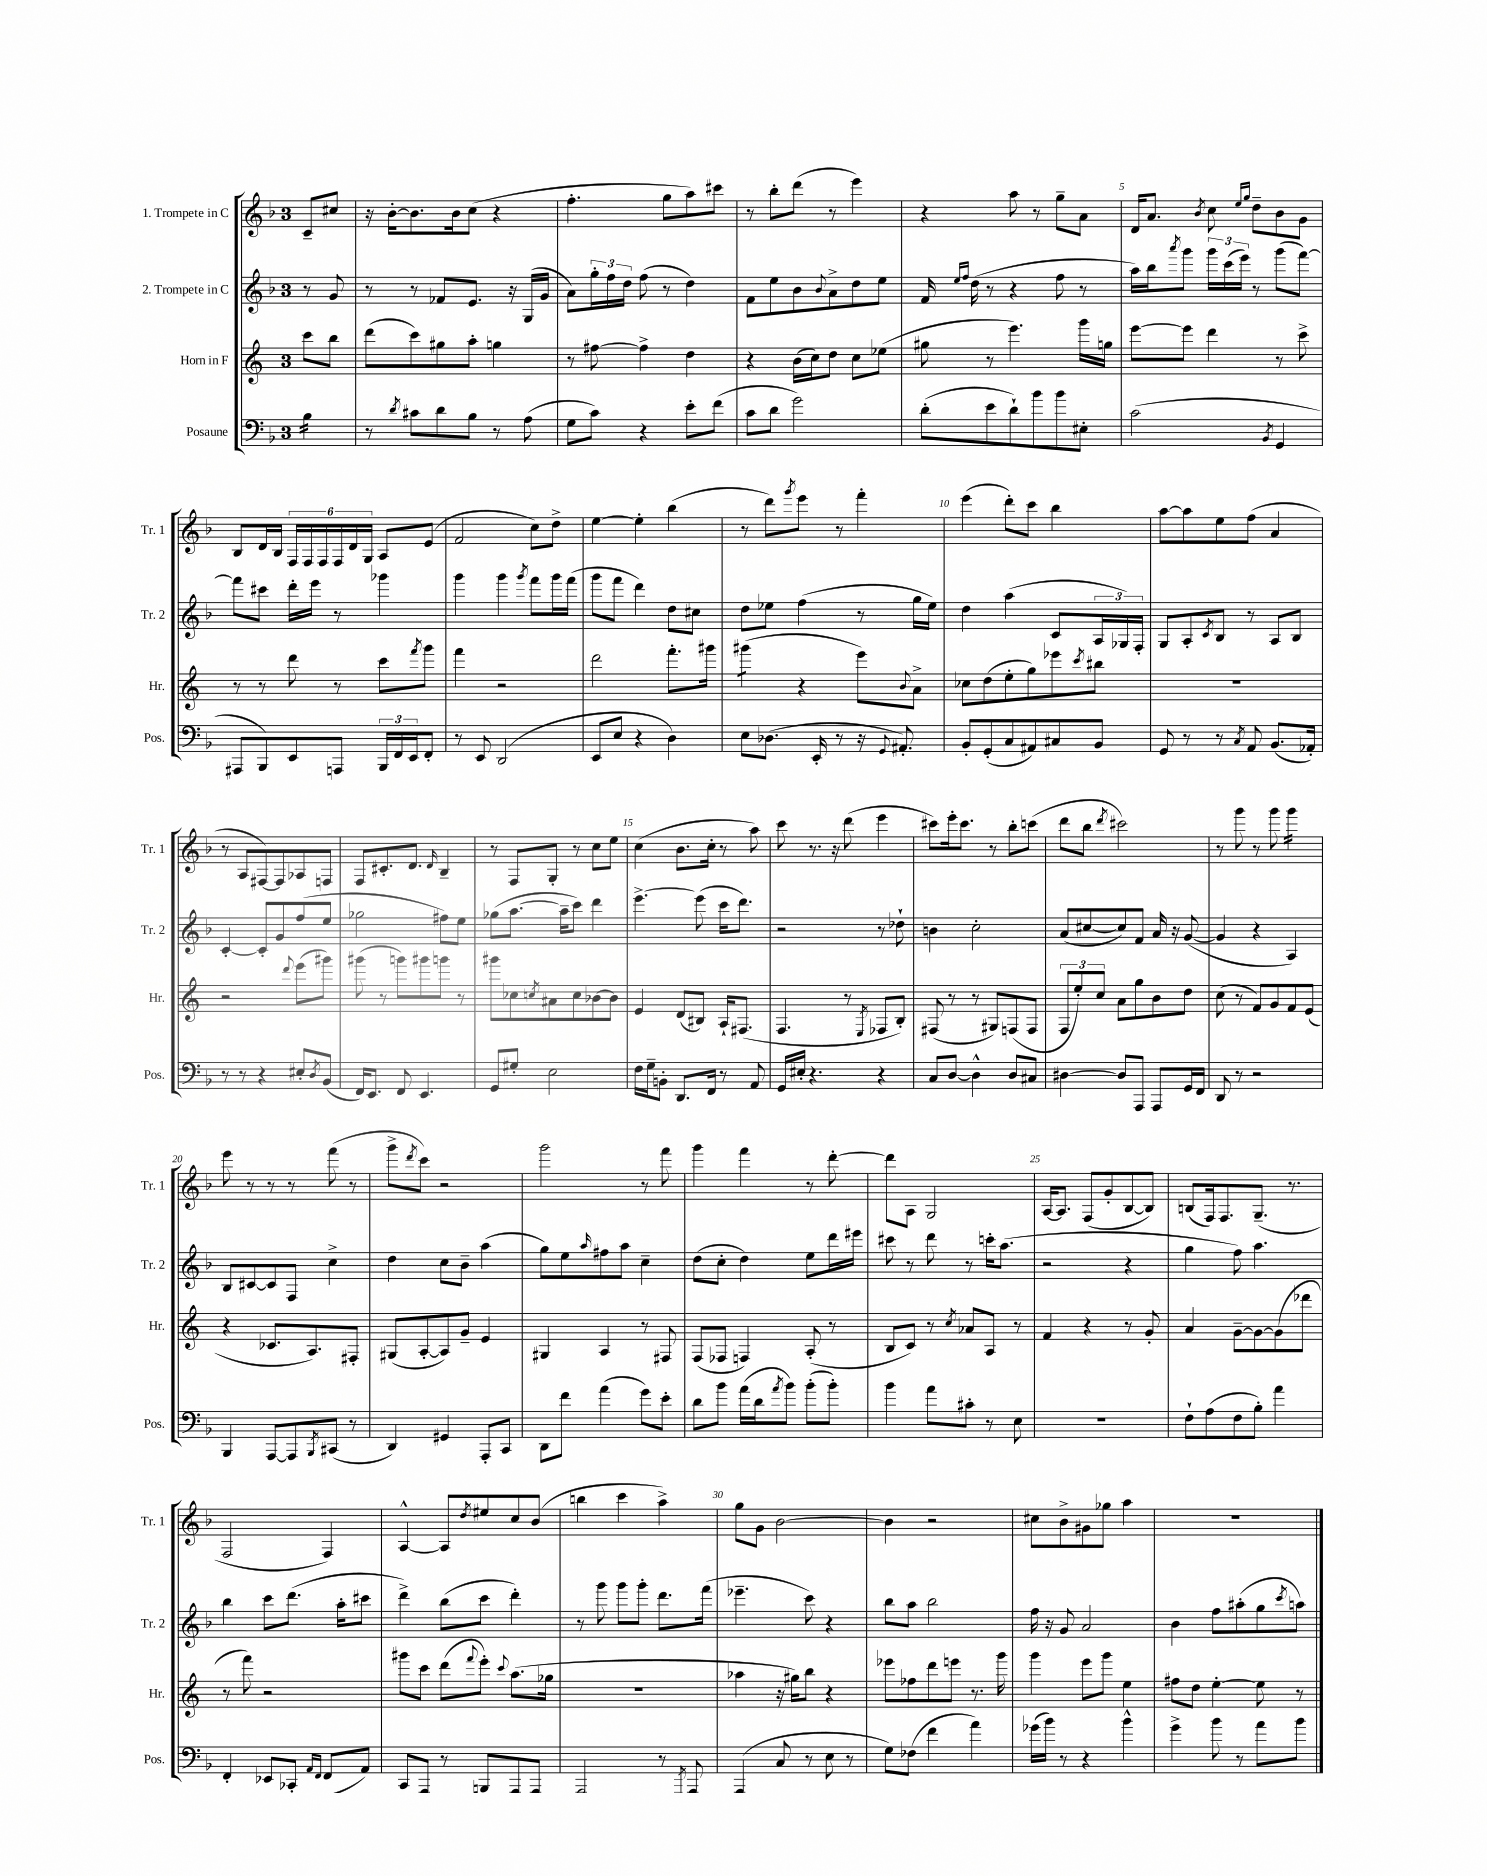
<<
\new StaffGroup <<
\new Staff = "s0" \with { instrumentName = "1. Trompete in C" shortInstrumentName = "Tr. 1" } {
    \clef treble \key f \major \once \override Staff.TimeSignature.style = #'single-digit \time 3/4 \partial 4
    c'8-- cis''8 |
    r16 bes'16~-. bes'8. bes'16 c''8( r4 |
    f''4.-. g''8 a''8) cis'''8 |
    r8 bes''8-. d'''8( r8 e'''4) |
    r4 a''8 r8 g''8-- a'8 |
    d'16 a'8. \acciaccatura { bes'8 } c''8 \grace { e''16 g''16 } d''8-- bes'8 g'8 |
    bes8 d'16 bes16 \tuplet 6/4 { f16 f16 f16 f16 d'16 g16 } a8 e'8( |
    f'2 c''8) d''8-> |
    e''4~ e''4-. bes''4( |
    r8 d'''8) \acciaccatura { g'''8 } e'''8 r8 f'''4-. |
    e'''4( d'''8-.) c'''8 bes''4 |
    a''8~ a''8 e''8 f''8( a'4 |
    r8 a8 fis8~) fis8 aes8 f8 |
    f8 cis'8.-. d'8. \grace { d'16 } bes4-- |
    r8 f8 g8-. r8 c''8 e''8 |
    c''4( bes'8. c''16-. r8 a''8) |
    c'''8 r8. r16 d'''8( e'''4 |
    cis'''8) e'''16-. cis'''8. r8 bes''8-. c'''8( |
    d'''8 bes''8 \acciaccatura { d'''8 } cis'''2) |
    r8 g'''8 r8 g'''8 g'''4:16 |
    e'''8 r8 r8 r8 f'''8( r8 |
    g'''8-> \acciaccatura { d'''8 } c'''8) r2 |
    g'''2 r8 f'''8 |
    g'''4 f'''4 r8 d'''8~-. |
    d'''8 a8 g2 |
    a16~ a8. f8( g'8-. bes8~ bes8) |
    b8( f16) f8. g8.--( r8. |
    f2 f4) |
    a4~-^ a8 \acciaccatura { d''8 } eis''8 c''8 bes'8( |
    b''4 c'''4 a''4->) |
    g''8 g'8 bes'2~ |
    bes'4 r2 |
    cis''8 bes'8-> gis'8 ges''8 a''4 |
    R2. \bar "|." |
}
\new Staff = "s1" \with { instrumentName = "2. Trompete in C" shortInstrumentName = "Tr. 2" } {
    \clef treble \key f \major \once \override Staff.TimeSignature.style = #'single-digit \time 3/4 \partial 4
    r8 g'8 |
    r8 r8 fes'8 e'8. r16 g16( g'16 |
    a'8) \tuplet 3/2 { g''16-. f''16 d''16 } f''8( r8 d''4) |
    f'8 e''8 bes'8 \appoggiatura { bes'8 } a'8-> d''8 e''8 |
    f'16 \grace { e''16 f''16 } d''16( r8 r4 f''8 r8 |
    a''16) bes''16 \acciaccatura { a'''8 } g'''8 \tuplet 3/2 { g'''16 c'''16( e'''16) } r8 g'''8( f'''8~) |
    f'''8 cis'''8 d'''16-. e'''16 r8 ges'''4 |
    g'''4 g'''4 \acciaccatura { g'''8 } f'''8 g'''16 f'''16( |
    g'''8 f'''8 d'''4) d''8 cis''8 |
    d''8 ees''8 f''4( r8 g''16 ees''16) |
    d''4 a''4( c'8 \tuplet 3/2 { a16 ges16) f16-. } |
    g8 a8-. \acciaccatura { c'8 } bes8 r8 a8 bes8 |
    c'4~-. c'8-. g'8 f''8( e''8 |
    ges''2 fis''8) e''8 |
    ges''8( a''8.~ a''16-- c'''8) d'''4 |
    e'''4.~-> e'''8( c'''16 d'''8.) |
    r2 r8 des''8-! |
    b'4 c''2-. |
    a'8( cis''8~ cis''8) f'8 a'16 r16 g'8~( |
    g'4 r4 a4) |
    bes8 cis'8~ cis'8 f8 c''4-> |
    d''4 c''8 bes'8-- a''4( |
    g''8) e''8 \grace { a''16 } fis''8 a''8 c''4-- |
    d''8( c''8-. d''4) e''8 d'''16 eis'''16 |
    cis'''8 r8 d'''8 r8 c'''16-. a''8.( |
    r2 r4 |
    g''4 f''8) a''4. |
    bes''4 c'''8 d'''8.( a''16-. cis'''8 |
    d'''4->) bes''8( c'''8 d'''4-.) |
    r8 g'''8 g'''8 g'''8-. d'''8. f'''16( |
    ees'''4.-- c'''8) r4 |
    bes''8 a''8 bes''2 |
    f''16 r16 g'8 a'2 |
    bes'4 f''8 ais''8-.( g''8 \acciaccatura { c'''8 } a''8) \bar "|." |
}
\new Staff = "s2" \with { instrumentName = "Horn in F" shortInstrumentName = "Hr." } {
    \clef treble \key c \major \once \override Staff.TimeSignature.style = #'single-digit \time 3/4 \partial 4
    c'''8 b''8 |
    d'''8( c'''8) gis''8 a''8-. g''4 |
    r8 fis''8~ fis''4-> d''4 |
    r4 b'16( c''16) d''8 c''8 ees''8( |
    gis''8 r8 e'''4.) g'''16 g''16 |
    e'''8~ e'''8 d'''4 r8 c'''8-> |
    r8 r8 d'''8 r8 c'''8 \acciaccatura { f'''8 } g'''8 |
    f'''4 r2 |
    d'''2 f'''8.-. gis'''16 |
    gis'''4:8( r4 e'''8) \appoggiatura { b'8 } a'8-> |
    ces''8 d''8( e''8-. g''8) ees'''8 \acciaccatura { c'''8 } bis''8 |
    R2. |
    r2 \appoggiatura { d'''8 } e'''8( gis'''8) |
    gis'''8( r8 g'''8) gis'''8 g'''8 r8 |
    gis'''8 ces''8 \acciaccatura { c''8 } ais'8 c''8 bes'8~ bes'8 |
    e'4 d'8( bis8) a16-! fis8.( |
    f4. r8 \acciaccatura { e8 } fes8 b8-.) |
    fis8( r8 r8 gis8) f8( f8 |
    \tuplet 3/2 { f8 e''8-.) c''8 } a'8 g''8 b'8 d''8 |
    c''8( r8 f'8) g'8 f'8 e'8( |
    r4 ces'8. a8.) fis8-. |
    gis8( a8~-. a8) g'8-- e'4 |
    gis4 a4 r8 fis8 |
    f8( fes8 f4) a8-.( r8 |
    b8 c'8) r8 \acciaccatura { c''8 } aes'8 a8 r8 |
    f'4 r4 r8 g'8-. |
    a'4 g'8~-- g'8~ g'8( des'''8 |
    r8 f'''8) r2 |
    gis'''8 c'''8 d'''8( \appoggiatura { f'''8 } e'''8-.) \appoggiatura { c'''8 } a''8.( ges''16 |
    R2. |
    aes''4 r16 gis''16) b''8 r4 |
    ees'''8 fes''8 d'''8 e'''8 r8. g'''16 |
    g'''4 e'''8 g'''8 e''4 |
    fis''8 d''8 e''4~-. e''8 r8 \bar "|." |
}
\new Staff = "s3" \with { instrumentName = "Posaune" shortInstrumentName = "Pos." } {
    \clef bass \key f \major \once \override Staff.TimeSignature.style = #'single-digit \time 3/4 \partial 4
    bes4:16 |
    r8 \acciaccatura { d'8 } cis'8 d'8 bes8 r8 a8( |
    g8 c'8) r4 e'8-. f'8( |
    c'8 d'8 g'2) |
    d'8-.( e'8 d'8-!) bes'8 bes'8 eis8-. |
    c'2( \acciaccatura { bes,8 } g,4 |
    ais,,8 bes,,8) e,8 a,,8 \tuplet 3/2 { bes,,16 f,16 e,16 } f,8-. |
    r8 e,8 d,2( |
    e,8 e8 r4 d4) |
    e8 des8.( e,16-. r8 r16 \appoggiatura { g,8 } ais,8.-.) |
    bes,8-. g,8-.( c8 ais,8) cis8 bes,8 |
    g,8 r8 r8 \acciaccatura { c8 } a,8 bes,8.( aes,16-.) |
    r8 r8 r4 eis8-. \acciaccatura { d8 } bes,8( |
    f,16) e,8. f,8 e,4. |
    g,8 gis8-. e2 |
    f16 g16-- b,8-. d,8. f,16 r8 a,8 |
    g,16 eis16-. r4. r4 |
    c8 d8~ d4-^ d8 cis8 |
    dis4~ dis8 a,,8 a,,8 g,16 f,16 |
    d,8 r8 r2 |
    bes,,4 a,,8~ a,,8 \acciaccatura { bes,,8 } cis,8( r8 |
    d,4) gis,4 a,,8-. c,8 |
    d,8 f'8 a'4( g'8) e'8-. |
    d'8 bes'8 a'16( d'16 \acciaccatura { a'8 } bes'8) bes'8-.( bes'8-.) |
    bes'4 a'8 cis'8-. r8 e8 |
    R2. |
    f8-! a8( f8 bes8-.) a'4 |
    f,4-. ees,8 ces,8-.( \grace { a,16 f,16 } f,8 a,8) |
    c,8 a,,8( r8 b,,8 a,,8 a,,8) |
    a,,2 r8 \acciaccatura { g,,8 } a,,8~ |
    a,,4( c8 r8 e8 r8 |
    g8) fes8( f'4 a'4) |
    ges'16( bes'16) r8 r4 bes'4-^ |
    g'4-> bes'8 r8 a'8 bes'8 \bar "|." |
}
>>
>>
\layout { \context { \Score \override BarNumber.break-visibility = ##(#f #t #t) barNumberVisibility = #(every-nth-bar-number-visible 5) } }
